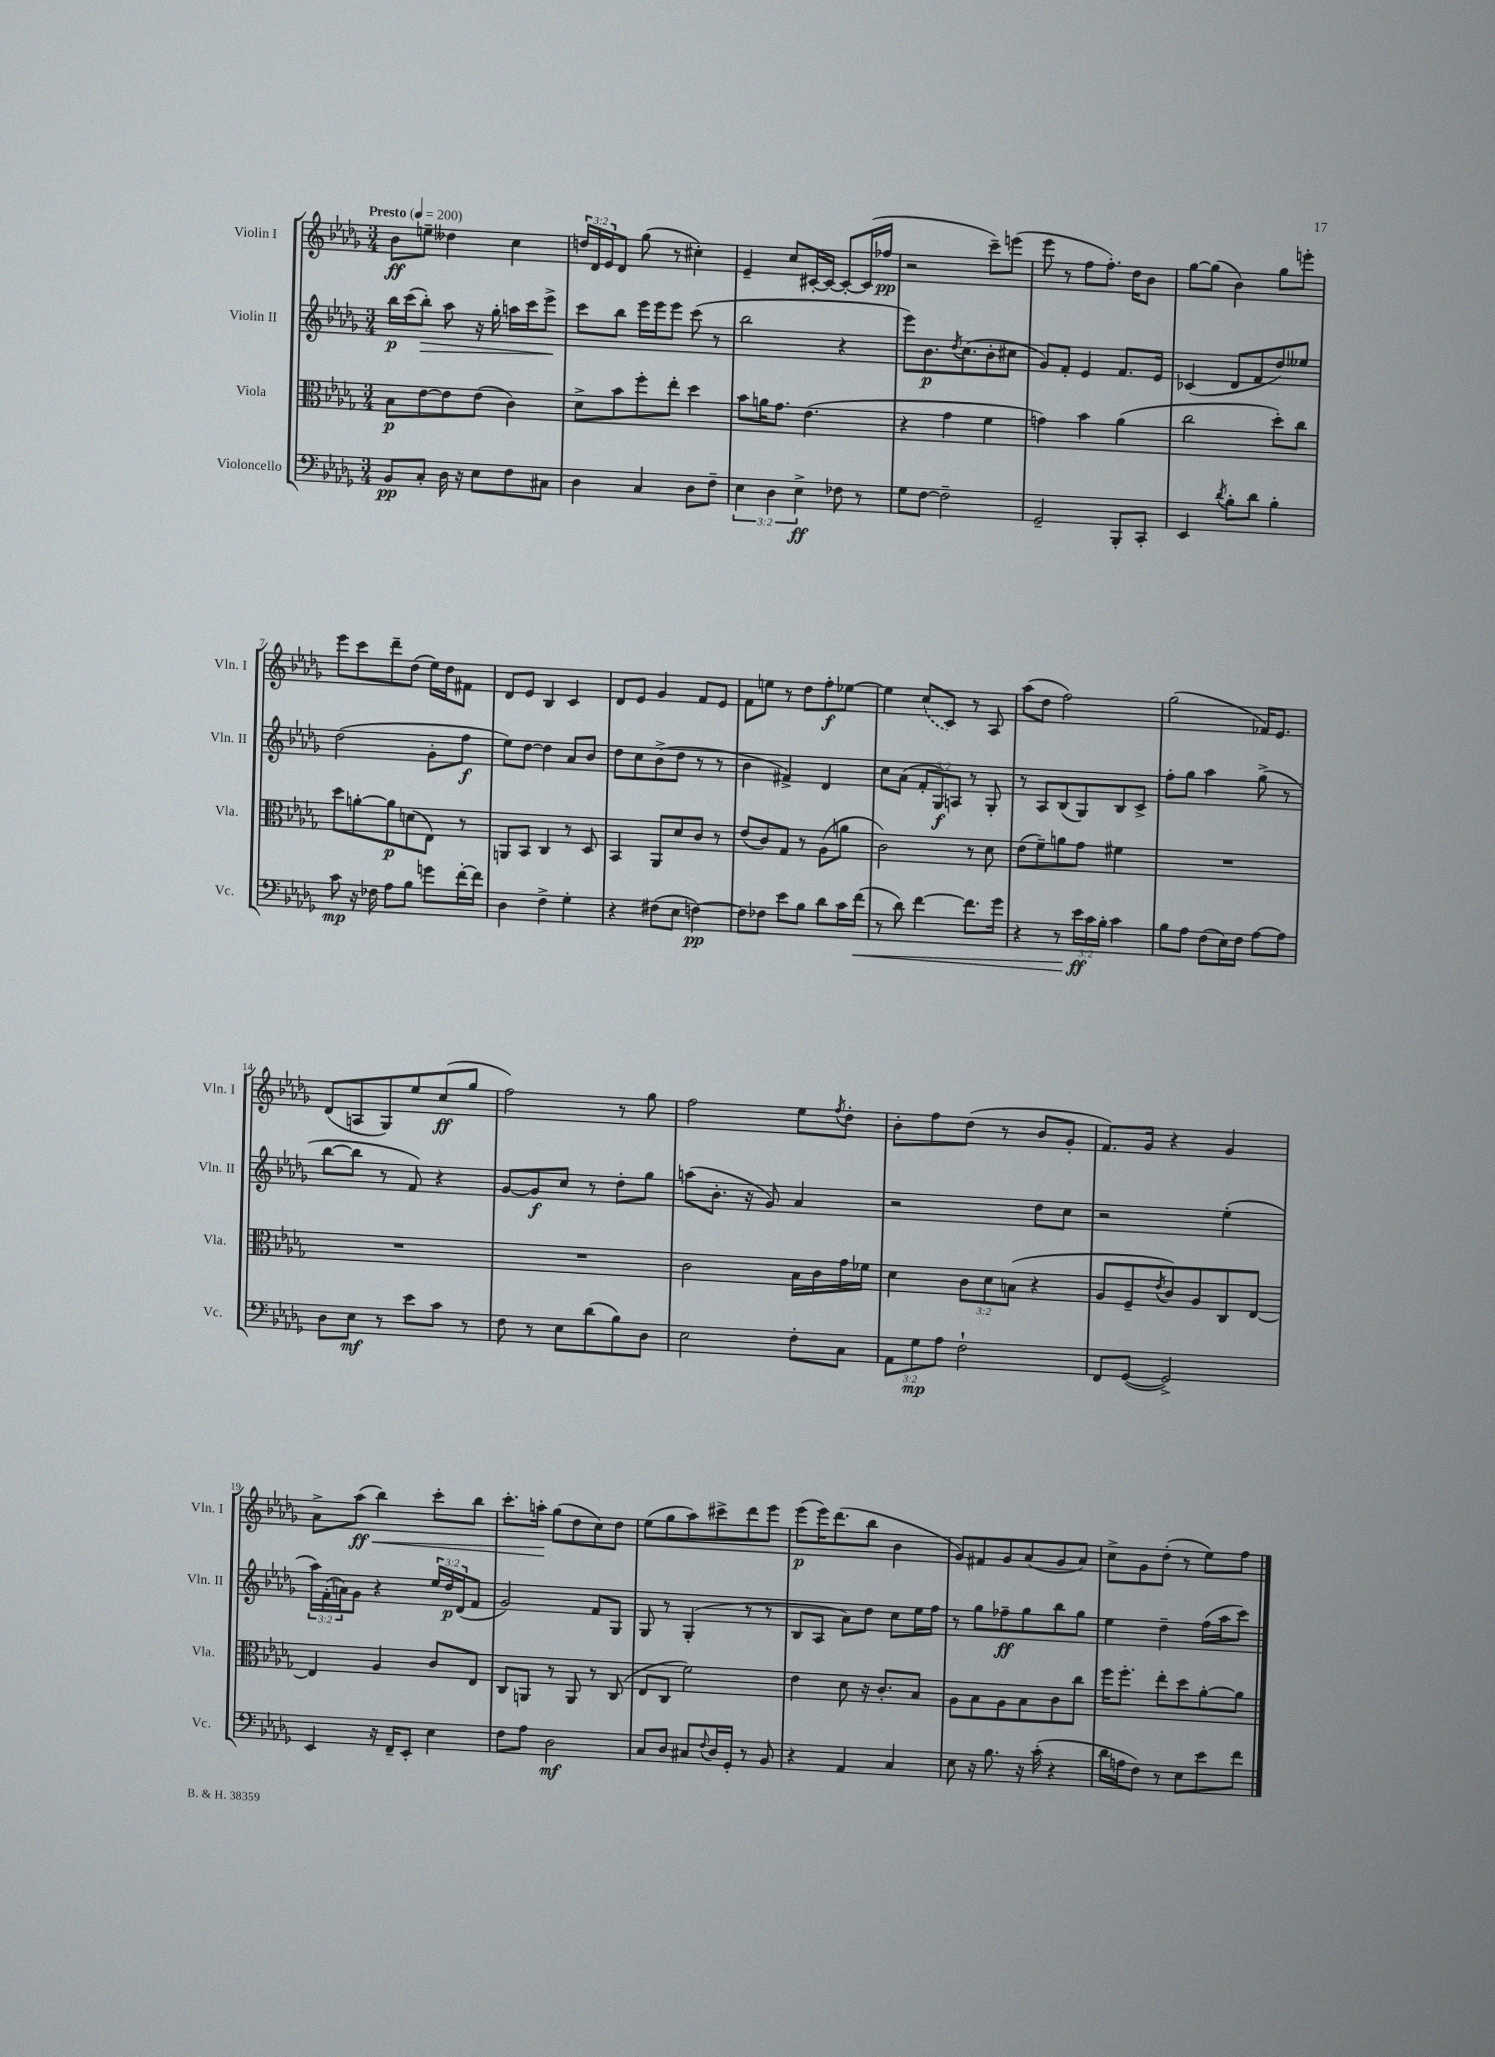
<<
\new StaffGroup <<
\new Staff = "s0" \with { instrumentName = "Violin I" shortInstrumentName = "Vln. I" } {
    \clef treble \key des \major \numericTimeSignature \time 3/4 \override Staff.TupletNumber.text = #tuplet-number::calc-fraction-text \tempo "Presto" 4 = 200
    bes'8\ff e''8-- deses''4 c''4 |
    \tuplet 3/2 { d''16 des'16 ees'16 } des'8 ges''8( r8 cis''4-.) |
    ees'4-- c''8 cis'16~-. cis'16~ cis'8~-. cis'16( fes''16\pp |
    r2 c'''8--) e'''8( |
    ees'''8 r8 f''8 f''8.-.) des''16 bes'8 |
    ges''8~ ges''8( bes'4) ges''8 e'''8-. |
    ees'''8 c'''8 des'''8-- des''8( ees''16) des''16 fis'8 |
    des'8 ees'8 bes4 c'4 |
    des'8 ees'8 ges'4 f'8 ees'8 |
    f'8 e''8 r8 des''8 f''8-.\f ees''8~ |
    ees''4 \once \slurDashed c''8( c'8) r8 aes8 |
    aes''8( des''8 f''2) |
    ges''2( fes'16) ees'8. |
    des'8( a8 ges8) ees''8 c''8\ff( ges''8 |
    f''2) r8 ges''8 |
    f''2 ees''8 \acciaccatura { f''8 } des''8-. |
    bes'8-. f''8 des''8( r8 bes'8 ges'8-. |
    f'8.) ges'16 r4 ges'4 |
    aes'8-> aes''8\ff\<( bes''4) c'''8-. bes''8 |
    c'''8.-. a''16-.\! ges''8( des''8 c''8) des''8 |
    ees''8( ges''8 aes''8) cis'''8-> des'''8 ees'''8 |
    ees'''8\p( ees'''16) des'''8.( bes''8 bes'4 |
    ges'8) fis'8 ges'8 aes'8( ges'8 aes'8) |
    c''8-> ges'8 des''8-.( r8 ees''8) f''8 \bar "|." |
}
\new Staff = "s1" \with { instrumentName = "Violin II" shortInstrumentName = "Vln. II" } {
    \clef treble \key des \major \numericTimeSignature \time 3/4 \override Staff.TupletNumber.text = #tuplet-number::calc-fraction-text
    bes''16\p c'''16( bes''8-.\>) aes''8 r16 ges''16-. a''16 c'''16 ees'''8->\! |
    c'''8 bes''8 ees'''16 ees'''16 ees'''8 c'''8( r8 |
    bes''2 r4 |
    ees'''8) bes'8.\p \acciaccatura { des''8 } c''8.( bes'8-. cis''8 |
    ges'8) f'8-. ees'4 f'8. ees'16 |
    ces'4( des'8 f'8 des''8) eeses''8 |
    des''2( ges'8-. f''8\f |
    ees''8) des''8~ des''4 aes'8 bes'8 |
    des''8 c''8 bes'8->( des''8 r8 r8 |
    bes'4 fis'4->) des'4 |
    c''8 aes'8( \tuplet 3/2 { f'8-. ges8\f) a8 } r8 ges8-. |
    r8 aes8 bes8( ges8) bes8 c'8-> |
    f''8-. ges''8 aes''4 ges''8->( r8 |
    bes''8~ bes''8 r8 f'8) r4 |
    ges'8~ ges'8\f c''8 r8 des''8-. ges''8 |
    a''8( bes'8.-. r16 ges'8) aes'4 |
    r2 des''8 c''8 |
    r2 ees''4-.( |
    \tuplet 3/2 { aes''16) f'16-.( a'16) } ges'8 r4 \tuplet 3/2 { ees''16 des''16\p des'16( } f'8 |
    ges'2) f'8 ges8 |
    ges8 r8 ges4-.( r8 r8 |
    bes8 aes8 aes'8) des''8 c''8 ees''16 f''16 |
    r8 ges''8 fes''8--\ff ges''8 bes''8 ges''8 |
    ees''4 des''4-- f''16( aes''16 c'''8) \bar "|." |
}
\new Staff = "s2" \with { instrumentName = "Viola" shortInstrumentName = "Vla." } {
    \clef alto \key des \major \numericTimeSignature \time 3/4 \override Staff.TupletNumber.text = #tuplet-number::calc-fraction-text
    bes8\p ees'8~ ees'8 ees'8( c'4) |
    des'8-> bes'8 f''8-. ees''8-. des''4 |
    bes'8 a'16 ges'8. ees'4.( |
    r4 ges'4 f'4 |
    g'4) bes'4 aes'4( |
    c''2 des''8-.) c''8 |
    des''8 a'8~-. a'8\p d'8( ees8) r8 |
    a,8 bes,8 c4 r8 des8 |
    bes,4 aes,8 des'8 c'8 r8 |
    ees'8( c'8) ges8 r8 aes8( a'8 |
    c'2) r8 des'8 |
    ees'8( f'8--) a'8 ges'8 fis'4 |
    R2. |
    R2. |
    R2. |
    c'2 bes16 c'16 ges'16 fes'16 |
    des'4 \tuplet 3/2 { c'8 des'8 b8( } r4 |
    aes8 f8-- \acciaccatura { ees'8 } c'8) aes8 c8 ees8~ |
    ees4 aes4 c'8 ees8 |
    c8 a,8 r8 a,8 r8 c8( |
    ees8 c8 f'2) |
    ees'4 des'8 r16 c'8.-. bes8 |
    aes8 bes8 aes8 bes8 c'8 c''8 |
    f''16 f''8.-. ees''8-. des''8 aes'8~-. aes'8 \bar "|." |
}
\new Staff = "s3" \with { instrumentName = "Violoncello" shortInstrumentName = "Vc." } {
    \clef bass \key des \major \numericTimeSignature \time 3/4 \override Staff.TupletNumber.text = #tuplet-number::calc-fraction-text
    bes,8\pp c8-. des16 r16 ees8 f8 cis8 |
    des4 c4 des8 f8-- |
    \tuplet 3/2 { ees4 des4 ees4->\ff } fes8 r8 |
    ges8 f8~ f2-- |
    ges,2-- bes,,8-. c,8-. |
    ees,4 \acciaccatura { des'8 } bes8-. des'8 bes4-. |
    c'8\mp r16 fes16 aes8 bes8 g'8 f'16~-. f'16 |
    des4 f4-> ges4-. |
    r4 fis8( ees8 f4~\pp) |
    f8 fes8 ees'8 bes8 des'8 c'16 f'16\<( |
    r8 des'8) f'4~ f'8. ges'16 |
    r4 r8 \tuplet 3/2 { ees'16\ff\! c'16 bes16-. } c'4 |
    bes8 aes8 f8( ees16) f16 aes8~ aes8 |
    des8 ees8\mf r8 ees'8 c'8 r8 |
    f8 r8 ees8 des'8( bes8) des8 |
    ees2 f8-. c8 |
    \tuplet 3/2 { aes,8 ges8\mp aes8 } f2-! |
    f,8 ges,8~( ges,2->) |
    ees,4 r16 f,16-- ees,8-. ees4 |
    f8 aes8 des2\mf |
    c8 des8 cis8 \appoggiatura { f8 } des16 ges,16-. r8 bes,8 |
    r4 aes,4 c4 |
    ees8 r16 bes8. r16 c'16-.( r4 |
    des'16 a16 f8) r8 ees8 ees'8 f'8 \bar "|." |
}
>>
>>
